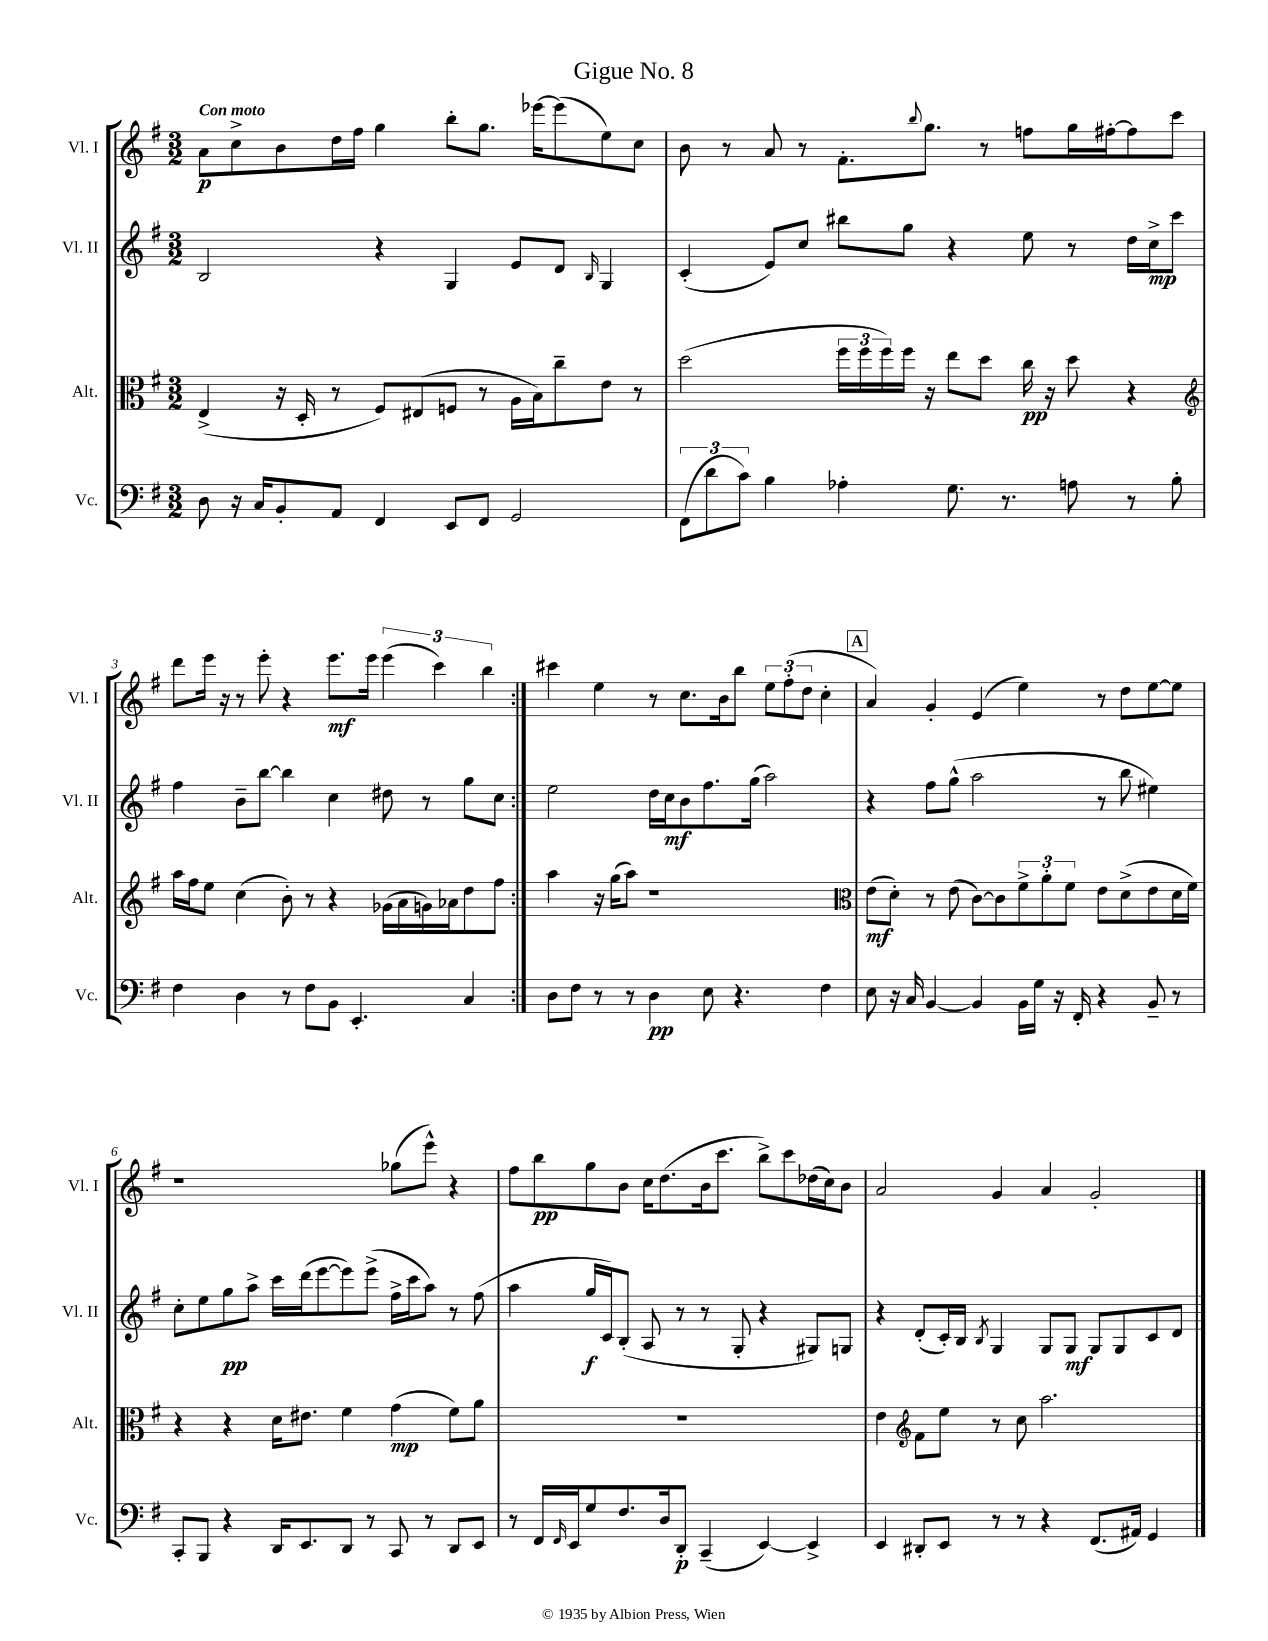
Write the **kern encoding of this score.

**kern	**kern	**kern	**kern
*staff4	*staff3	*staff2	*staff1
*clefF4	*clefC3	*clefG2	*clefG2
*k[f#]	*k[f#]	*k[f#]	*k[f#]
*M3/2	*M3/2	*M3/2	*M3/2
8D\	(4E^/	2B/	8a\L
16r	.	.	8cc^\
16C/LK	.	.	.
8BB'/	16r	.	8b\
.	16D'/	.	.
8AA/J	8r	.	16dd\L
.	.	.	16ff#\JJ
4FF#/	8F#/L)	4r	4gg\
.	(8E#/	.	.
8EE/L	8F/J	4G/	8bb'\L
8FF#/J	8r	.	8.gg\J
2GG/	16A\LL	8e/L	.
.	16B\J)	.	[16eee-\LK
.	8cc~\	8d/J	(8eee-\]
.	.	16qqB/	.
.	8e\J	4G/	8ee\)
.	8r	.	8cc\J
=	=	=	=
(12FF#\L	(2dd\	(4c'/	8b\
12d\	.	.	.
.	.	.	8r
12c\J)	.	.	.
4B\	.	8e/L)	8a/
.	.	8cc/J	8r
4A-'\	24ff#\LL	8bb#\L	8.f#'\L
.	24ff#\	.	.
.	24ff#\)	.	.
.	16ff#\JJ	8gg\J	.
.	.	.	8qqbb/
.	16r	.	8.gg\J
8.G\	8ee\L	4r	.
.	8dd\J	.	8r
8.r	.	.	.
.	16cc\	8ee\	8ff\L
.	16r	.	.
8A\	8dd\	8r	16gg\L
.	.	.	[16ff#'\J
8r	4r	16dd\LL	8ff#\]
.	.	16cc^\J	.
8B'\	.	8ccc\J	8ccc\J
=	=	=	=
*	*clefG2	*	*
4F#\	16aa\LL	4ff#\	8ddd\L
.	16ff#\J	.	.
.	8ee\J	.	16eee\Jk
.	.	.	16r
4D\	(4cc\	8b~\L	8r
.	.	[8bb\J	8eee'\
8r	8b'\)	4bb\]	4r
8F#\L	8r	.	.
8BB\J	4r	4cc\	8.eee\L
4.EE'/	.	.	.
.	.	.	16eee\Jk
.	(16g-\LL	8dd#\	(6eee\
.	16a\	.	.
.	16g\)	8r	.
.	.	.	6ccc\)
.	16a-\J	.	.
4C/	8dd\	8gg\L	.
.	.	.	6bb\
.	8ff#\J	8cc\J	.
=:|!	=:|!	=:|!	=:|!
8D\L	4aa\	2ee\	4ccc#\
8F#\J	.	.	.
8r	16r	.	4ee\
.	(16gg\LK	.	.
8r	8aa\J)	.	.
4D\	1r	16dd\LL	8r
.	.	16cc\J	.
.	.	8b\	8.cc\L
8E\	.	8.ff#\	.
.	.	.	16b\k
4.r	.	.	8bb\J
.	.	(16gg\Jk	.
.	.	2aa\)	12ee\L
.	.	.	(12ff#'\
.	.	.	12dd\J
4F#\	.	.	4cc'\
=	=	=	=
*	*clefC3	*	*
8E\	(8e\L	4r	4a/)
16r	8d'\J)	.	.
16C/	.	.	.
[4BB/	8r	8ff#\L	4g'/
.	(8e\	(8gg^^\J	.
4BB/]	[8c\L)	2aa\	(4e/
.	8c\]	.	.
16BB\LL	12f#^\	.	4ee\)
16G\JJ	.	.	.
.	12a'\	.	.
16r	.	.	.
.	12f#\J	.	.
16FF#'/	.	.	.
4r	8e\L	8r	8r
.	(8d^\	8bb\	8dd\L
8BB~/	8e\	4ee#\)	[8ee\
8r	16d\L	.	8ee\]J
.	16f#\JJ)	.	.
=	=	=	=
8CC'/L	4r	8cc'\L	1r
8BBB/J	.	8ee\	.
4r	4r	8gg\	.
.	.	8aa^\J	.
16DD/LK	16d\LK	16ccc\LL	.
8.EE/	8.e#\J	(16ddd\J	.
.	.	[8eee\	.
8DD/J	4f#\	8eee\])	.
8r	.	(8eee^\J	.
8CC/	(4g\	16ff#^\LL	(8gg-\L
.	.	16ccc\J	.
8r	.	8aa\J)	8eee^^\J)
8DD/L	8f#\L)	8r	4r
8EE/J	8a\J	(8ff#\	.
=	=	=	=
8r	1.r	4aa\	8ff#\L
16FF#/LL	.	.	8bb\
16qqFF#/	.	.	.
16EE/J	.	.	.
8G/	.	16gg/LL	8gg\
.	.	16c/J)	.
8.F#/	.	(8B'/J	8b\J
.	.	8A/	16cc\LK
16D/k	.	.	(8.dd\
8DD'/J	.	8r	.
(4CC~/	.	8r	16b\k
.	.	.	8.ccc\J
.	.	8G'/	.
[4EE/)	.	4r	8bb^\L)
.	.	.	8ccc\
4EE^/]	.	8G#/L)	(16dd-\L
.	.	.	16cc\J)
.	.	8G/J	8b\J
=	=	=	=
4EE/	4e\	4r	2a/
*	*clefG2	*	*
8DD#'/L	8f#\L	(8d'/L	.
8EE/J	8ee\J	16c'/L)	.
.	.	16B/JJ	.
.	.	8qB/	.
8r	8r	4G/	4g/
8r	8cc\	.	.
4r	2.aa\	8G/L	4a/
.	.	8G/J	.
(8.FF#/L	.	8G/L	2g'/
.	.	8G/	.
16AA#/Jk)	.	.	.
4GG/	.	8c/	.
.	.	8d/J	.
==	==	==	==
*-	*-	*-	*-
